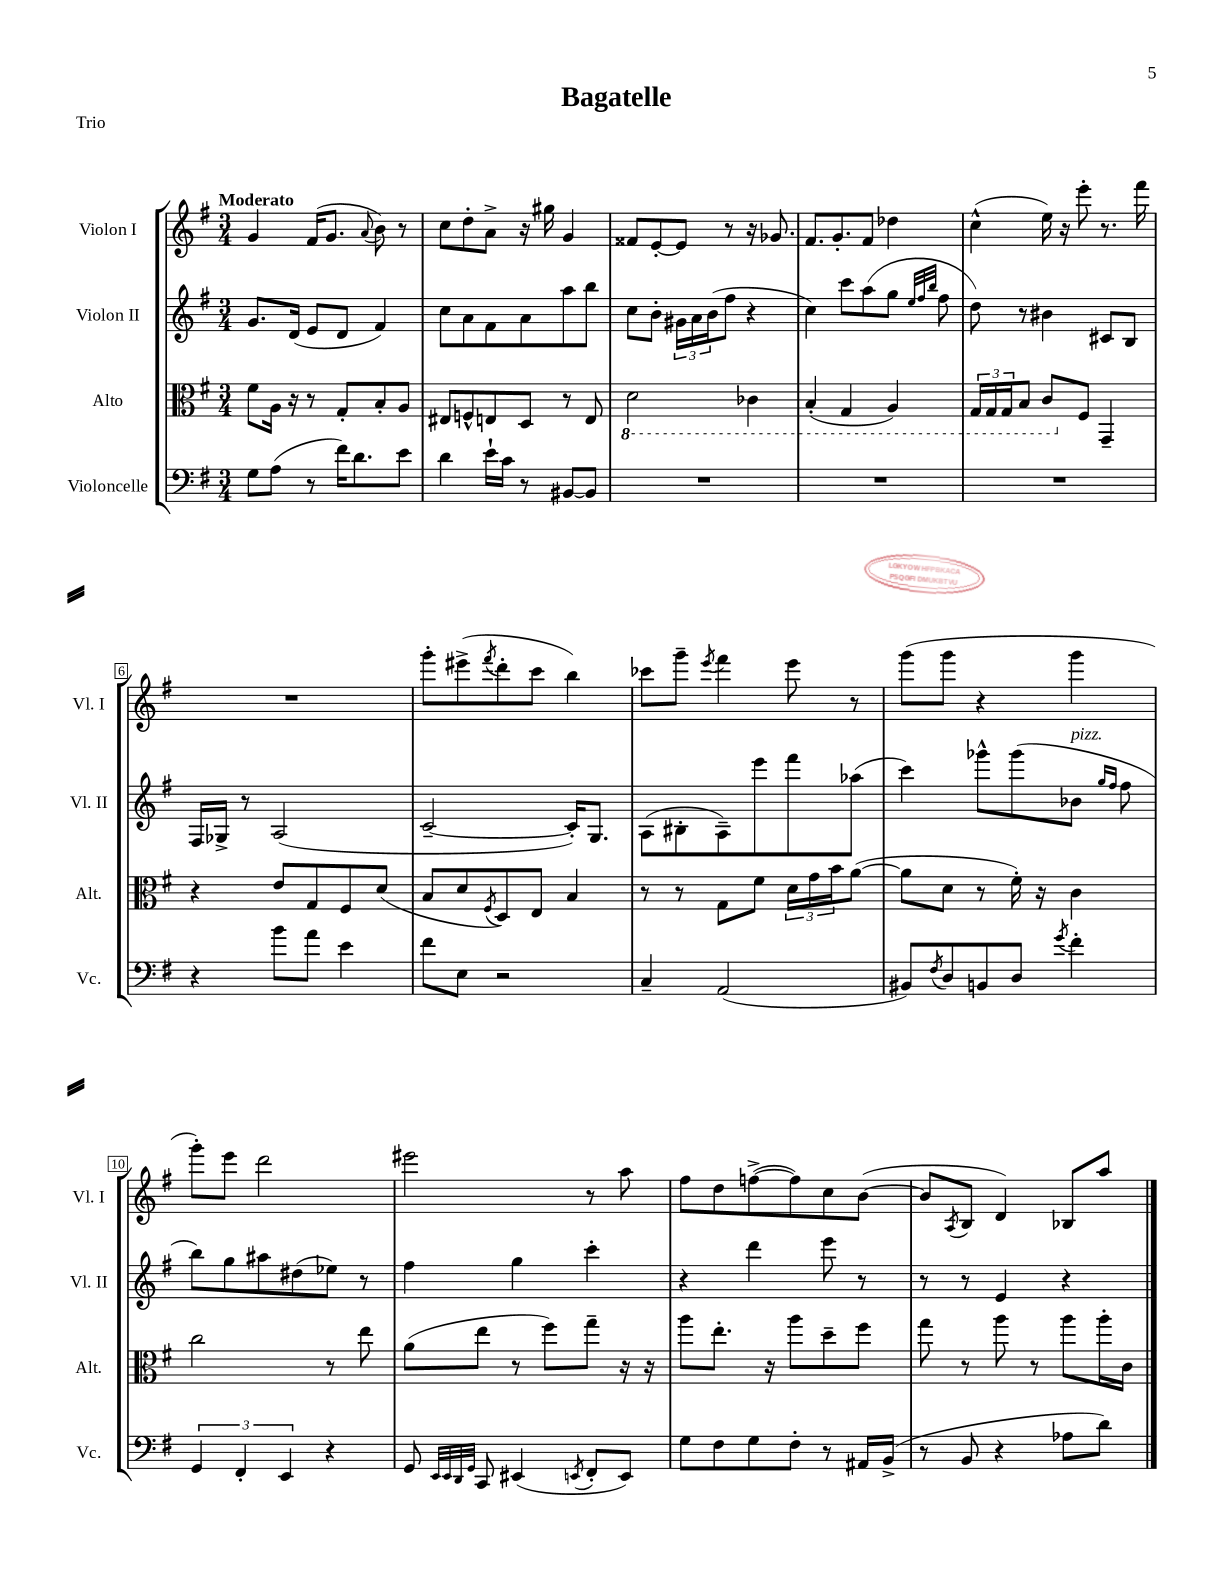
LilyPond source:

\header { title = "Bagatelle" piece = "Trio" }
<<
\new StaffGroup <<
\new Staff = "s0" \with { instrumentName = "Violon I" shortInstrumentName = "Vl. I" } {
    \clef treble \key g \major \numericTimeSignature \time 3/4 \tempo "Moderato"
    g'4 fis'16( g'8. \appoggiatura { a'8 } b'8) r8 |
    c''8 d''8-. a'8-> r16 gis''16 g'4 |
    fisis'8 e'8~-. e'8 r8 r16 ges'8. |
    fis'8. g'8.-. fis'8 des''4 |
    c''4-^( e''16) r16 e'''8-. r8. fis'''16 |
    R2. |
    g'''8-. eis'''8->( \acciaccatura { fis'''8 } d'''8-. c'''8 b''4) |
    ces'''8 g'''8-- \acciaccatura { e'''8 } fis'''4 e'''8 r8 |
    g'''8( g'''8 r4 g'''4 |
    g'''8-.) e'''8 d'''2 |
    eis'''2 r8 a''8 |
    fis''8 d''8 f''8~->( f''8) c''8 b'8~( |
    b'8 \acciaccatura { a8 } b8 d'4) bes8 a''8 \bar "|." |
}
\new Staff = "s1" \with { instrumentName = "Violon II" shortInstrumentName = "Vl. II" } {
    \clef treble \key g \major \numericTimeSignature \time 3/4
    g'8. d'16( e'8 d'8 fis'4) |
    c''8 a'8 fis'8 a'8 a''8 b''8 |
    c''8 b'8-. \tuplet 3/2 { gis'16 a'16 b'16( } fis''8 r4 |
    c''4) c'''8 a''8( g''8 \grace { e''32 fis''32 b''32 } fis''8 |
    d''8) r8 bis'4 cis'8 b8 |
    fis16 ges16-> r8 a2( |
    c'2~-- c'16-.) g8. |
    a8( bis8-. a8--) e'''8 fis'''8 aes''8( |
    c'''4) ges'''8-^ ges'''8( bes'8^\markup { \italic "pizz." } \grace { g''16 fis''16 } fis''8 |
    b''8) g''8 ais''8 dis''8( ees''8) r8 |
    fis''4 g''4 c'''4-. |
    r4 d'''4 e'''8 r8 |
    r8 r8 e'4 r4 \bar "|." |
}
\new Staff = "s2" \with { instrumentName = "Alto" shortInstrumentName = "Alt." } {
    \clef alto \key g \major \numericTimeSignature \time 3/4
    fis'8 a16 r16 r8 g8-. b8-. a8 |
    eis8 f8-^ e8 d8 r8 e8 |
    \ottava #-1 d2 ces4 |
    b,4-.( g,4 a,4) |
    \tuplet 3/2 { g,16 g,16 g,16 } b,8 c8 \ottava #0 fis8 g,4-- |
    r4 e'8 g8 fis8 d'8( |
    b8 d'8 \acciaccatura { fis8 } d8) e8 b4 |
    r8 r8 g8 fis'8 \tuplet 3/2 { d'16 g'16 b'16 } a'8~( |
    a'8 d'8 r8 fis'16-.) r16 c'4 |
    c''2 r8 e''8 |
    a'8( e''8 r8 fis''8) g''8-- r16 r16 |
    a''8 e''8.-. r16 a''8 d''8-- fis''8 |
    g''8 r8 a''8 r8 a''8 a''16-. c'16 \bar "|." |
}
\new Staff = "s3" \with { instrumentName = "Violoncelle" shortInstrumentName = "Vc." } {
    \clef bass \key g \major \numericTimeSignature \time 3/4
    g8 a8( r8 fis'16) d'8. e'8 |
    d'4 e'16-! c'16 r8 bis,8~ bis,8 |
    R2. |
    R2. |
    R2. |
    r4 b'8 a'8 e'4 |
    fis'8 e8 r2 |
    c4-- a,2( |
    bis,8) \acciaccatura { fis8 } d8 b,8 d8 \acciaccatura { g'8 } fis'4-. |
    \tuplet 3/2 { g,4 fis,4-. e,4 } r4 |
    g,8 \grace { e,32 e,32 d,32 g,32 } c,8 eis,4( \acciaccatura { e,8 } fis,8-. e,8) |
    g8 fis8 g8 fis8-. r8 ais,16 b,16->( |
    r8 b,8 r4 aes8 d'8) \bar "|." |
}
>>
>>
\layout { \context { \Score \override BarNumber.stencil = #(make-stencil-boxer 0.1 0.3 ly:text-interface::print) } }
